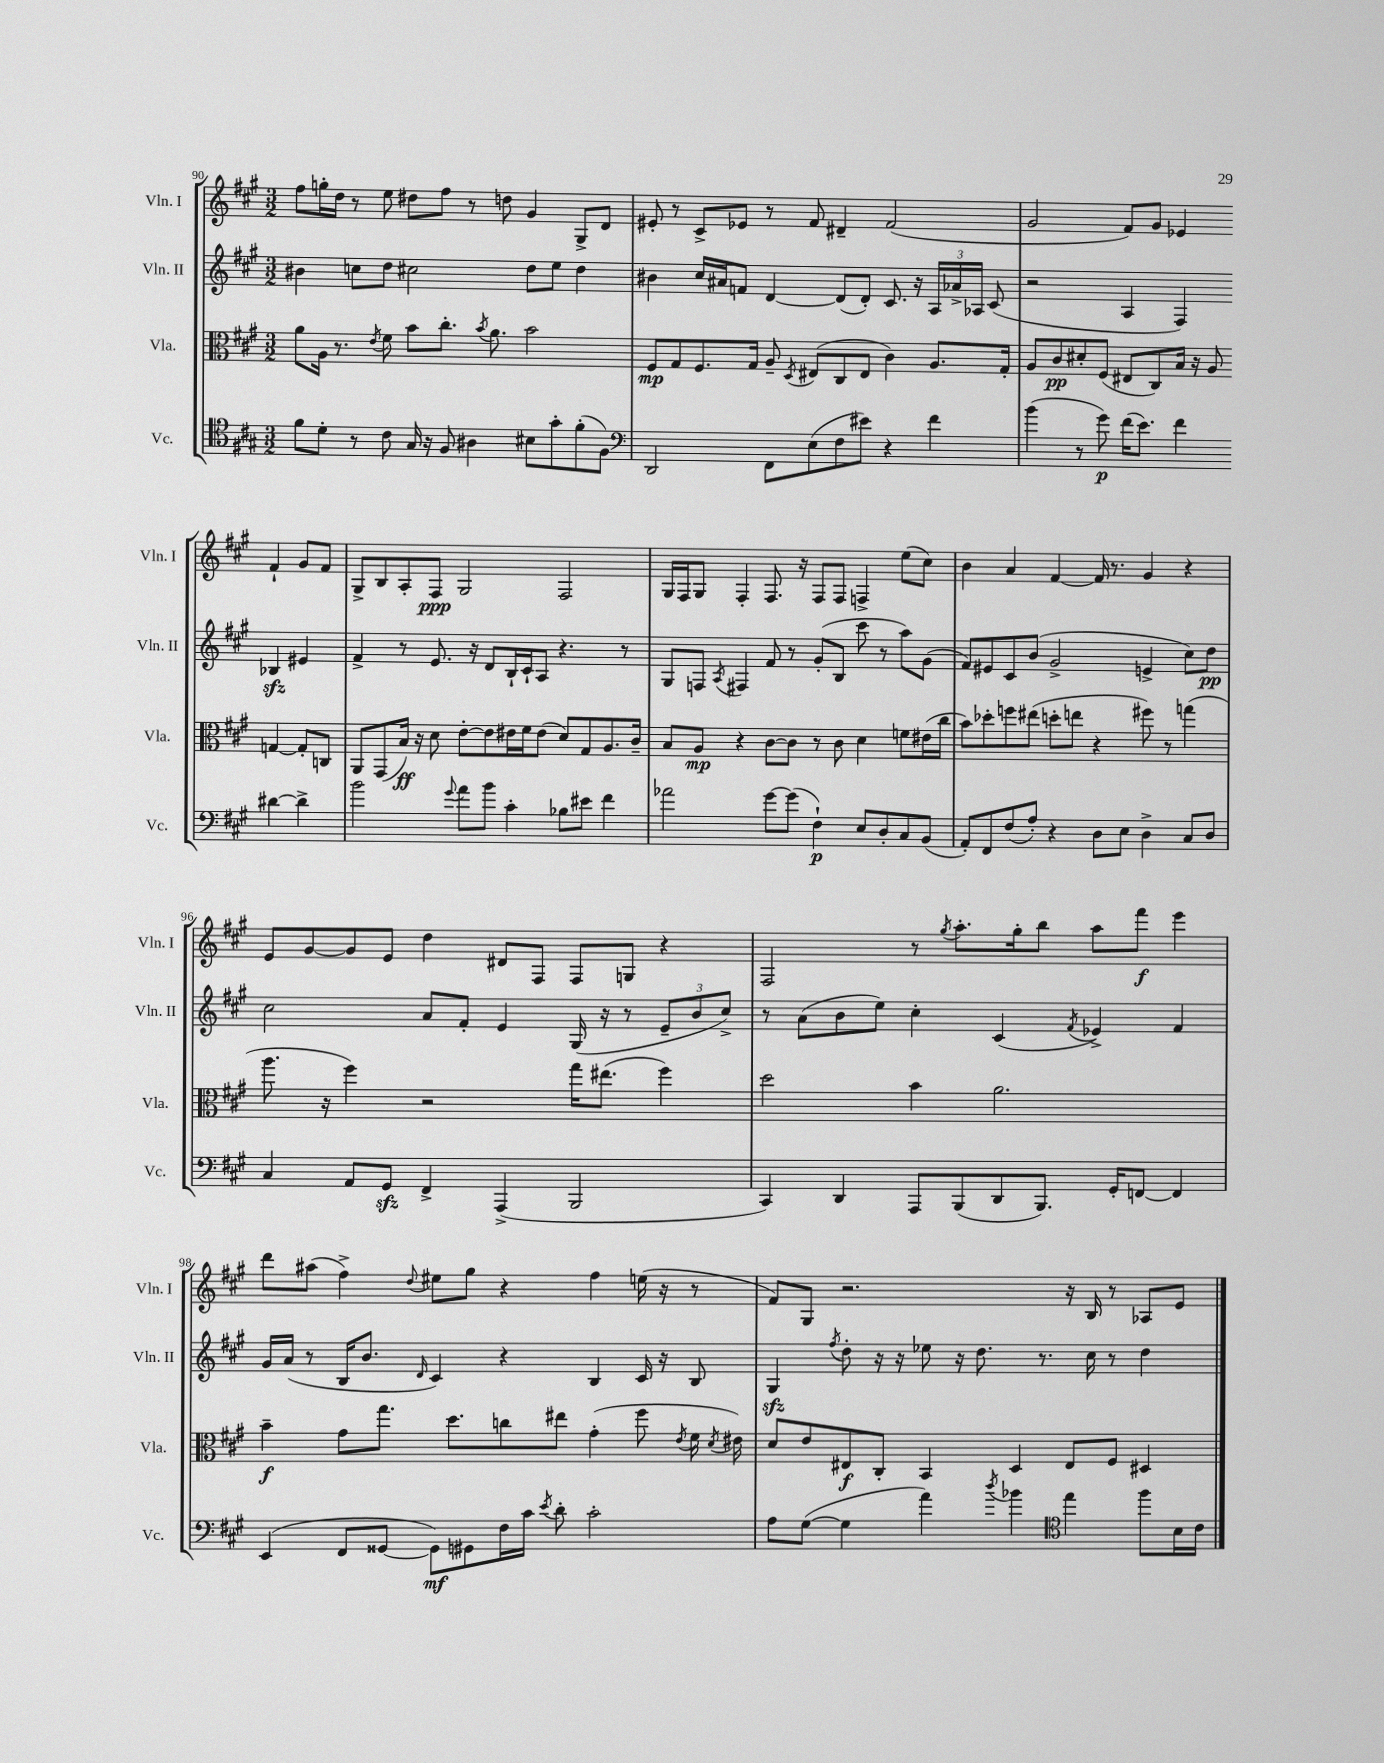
<<
\new StaffGroup <<
\new Staff = "s0" \with { instrumentName = "Vln. I" shortInstrumentName = "Vln. I" } {
    \clef treble \key a \major \numericTimeSignature \time 3/2
    \autoBeamOff fis''8[ g''16-. d''16] r8 e''8 dis''8[ fis''8] r8 d''8 gis'4 gis8[-> d'8] |
    eis'8-. r8 cis'8[-> ees'8] r8 fis'8 dis'4-- fis'2( |
    gis'2 fis'8[) gis'8] ees'4 fis'4-! gis'8[ fis'8] |
    gis8[-> b8 a8-. fis8]\ppp gis2 fis2 |
    gis16[ fis16 gis8] fis4-. fis8. r16 fis8[ fis8] f4-> e''8[( cis''8]) |
    b'4 a'4 fis'4~ fis'16 r8. gis'4 r4 |
    e'8[ gis'8~ gis'8 e'8] d''4 dis'8[ fis8] fis8[ g8] r4 |
    fis2 r8 \acciaccatura { gis''8 } a''8.[-. gis''16-. b''8] a''8[ fis'''8]\f e'''4 |
    d'''8[ ais''8]( fis''4->) \appoggiatura { d''8 } eis''8[ gis''8] r4 fis''4 e''16( r16 r8 |
    fis'8[) gis8] r2. r16 b16 r8 aes8[ e'8] \bar "|." |
}
\new Staff = "s1" \with { instrumentName = "Vln. II" shortInstrumentName = "Vln. II" } {
    \clef treble \key a \major \numericTimeSignature \time 3/2
    \autoBeamOff bis'4 c''8[ d''8] cis''2 d''8[ e''8] d''4 |
    bis'4 cis''16[ ais'16 f'8] d'4~ d'8[( d'8]-.) cis'8. r16 \tuplet 3/2 { a16[ aes'16-> aes16] } cis'8( |
    r2 a4 fis4) bes4\sfz eis'4 |
    fis'4-> r8 e'8. r16 d'8[ b16-! cis'16-! a8] r4. r8 |
    gis8[ f8] \acciaccatura { a8 } fis4 fis'8 r8 gis'8[-.( b8] cis'''8 r8 a''8[) gis'8]( |
    fis'8[) eis'8 cis'8 b'8]( gis'2-> e'4-> cis''8[) d''8]\pp |
    cis''2 a'8[ fis'8]-. e'4 gis16( r16 r8 \tuplet 3/2 { e'8[-- b'8 cis''8]->) } |
    r8 a'8[( b'8 e''8]) cis''4-. cis'4( \acciaccatura { fis'8 } ees'4->) fis'4 |
    gis'16[ a'16]( r8 b16[ b'8.] \grace { d'16 } cis'4) r4 b4 cis'16 r16 b8 |
    gis4\sfz \acciaccatura { fis''8 } d''8-. r16 r16 ees''8 r16 d''8. r8. cis''16 r8 d''4 \bar "|." |
}
\new Staff = "s2" \with { instrumentName = "Vla." shortInstrumentName = "Vla." } {
    \clef alto \key a \major \numericTimeSignature \time 3/2
    \autoBeamOff a'8[ a16] r8. \acciaccatura { e'8 } fis'8 b'8[ cis''8.]-. \acciaccatura { b'8 } a'8. b'2 |
    fis8[\mp gis8 fis8. gis16] a8-- \acciaccatura { d8 } eis8[( cis8 eis8] cis'4) a8.[ gis16]-. |
    a8[ cis'8\pp dis'8-. fis8]( eis8[ cis8) b16] r16 a8 g4~ g8[-. c8] |
    a,8[ gis,8( b16]\ff) r16 d'8 e'8[~-. e'8 eis'16 fis'16 eis'8]( d'8[) gis8 a8. cis'16]-- |
    b8[ a8]\mp r4 cis'8[~ cis'8] r8 cis'8 d'4 f'8[ eis'16( cis''16] |
    b'8[) des''8-. f''8 eis''8]( d''8[-. e''8] r4 fis''8) r8 g''4( |
    a''8. r16 fis''4) r2 gis''16[ eis''8.]( fis''4) |
    d''2 b'4 a'2. |
    b'4--\f gis'8[ gis''8.] d''8.[ c''8 eis''8] gis'4-.( fis''8 \acciaccatura { e'8 } fis'16 \acciaccatura { d'8 } eis'16) |
    d'8[ e'8 eis8\f cis8]-. b,4 d4 eis8[ fis8] dis4 \bar "|." |
}
\new Staff = "s3" \with { instrumentName = "Vc." shortInstrumentName = "Vc." } {
    \clef tenor \key a \major \numericTimeSignature \time 3/2
    \autoBeamOff fis'8[ d'8]-. r8 cis'8 gis16 r16 fis8 ais4 bis8[ gis'8-. fis'8-.( fis8]) |
    \clef bass d,2 fis,8[ e8( fis8 eis'8]) r4 fis'4 |
    b'4( r8 gis'8\p) fis'16[( e'8.]) fis'4 dis'4~ dis'4-> |
    b'2 \appoggiatura { gis'8 } a'8[ b'8] cis'4-. bes8[ eis'8] fis'4 |
    aes'2 gis'8[~ gis'8]( fis4-!\p) e8[ d8-. cis8 b,8]( |
    a,8[-.) fis,8 fis8( a8]-.) r4 d8[ e8] d4-> cis8[ d8] |
    cis4 a,8[ gis,8]\sfz fis,4-> a,,4->( b,,2 |
    cis,4) d,4 a,,8[ b,,8( d,8 b,,8.]) gis,16[-. f,8]~ f,4 |
    e,4( fis,8[ gisis,8]~ gisis,8[\mf) gis,8 fis16 cis'16] \acciaccatura { e'8 } d'8-. cis'2-. |
    a8[ gis8]~( gis4 a'4) \acciaccatura { d''8 } bes'4 \clef tenor e''4 fis''8[ b16 cis'16] \bar "|." |
}
>>
>>
\layout { \context { \Score currentBarNumber = #90 } }
